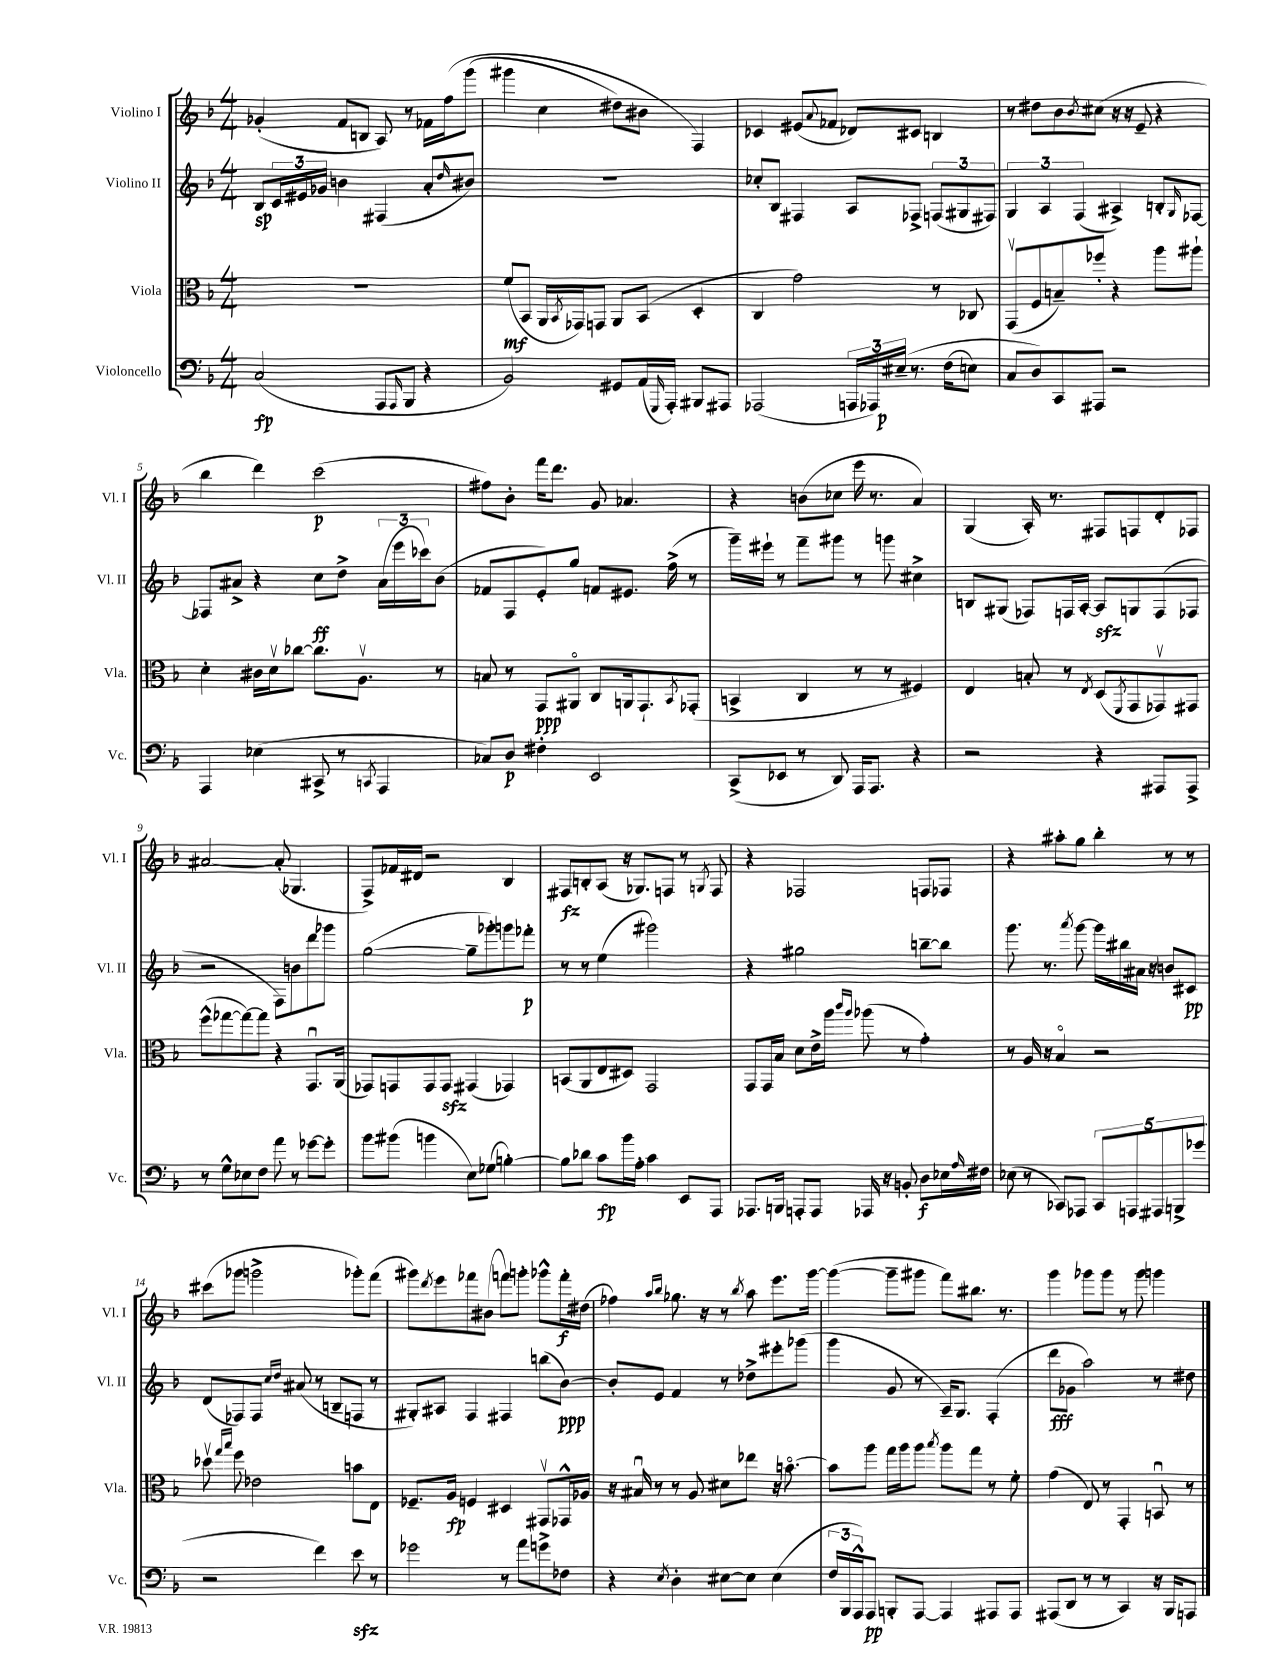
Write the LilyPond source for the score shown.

<<
\new StaffGroup <<
\new Staff = "s0" \with { instrumentName = "Violino I" shortInstrumentName = "Vl. I" } {
    \clef treble \key f \major \numericTimeSignature \time 4/4
    ges'4-.( f'8 b8 a8) r8 fes'16 f''16\( g'''8( |
    gis'''4 c''4 dis''8) bis'8 f4\) |
    ces'4 eis'8( \appoggiatura { a'8 } fes'8 des'8) cis'8 b4 |
    r8 dis''8 bes'8 \acciaccatura { bes'8 } cis''8( r16 r16 e'8-- r4 |
    bes''4 d'''4) c'''2\p( |
    fis''8) bes'8-. f'''16 d'''8. g'8 aes'4. |
    r4 b'8( ces''8 e'''16 r8. a'4) |
    g4( a16-.) r8. fis8 f8 d'8-. fes8 |
    ais'2~ ais'8-.( ges4. |
    f8->) fes'16 dis'16 r2 bes4 |
    fis8\fz b8-. a8( r16 ges8.) f8 r8 \acciaccatura { g8 } f8 |
    r4 fes2 f8 fes8 |
    r4 ais''8-. g''8 bes''4-. r8 r8 |
    cis'''8( ges'''8 g'''2-> ges'''8-.) f'''8( |
    gis'''8) \acciaccatura { d'''8 } e'''8 fes'''8 bis'8( f'''8) g'''8-. ges'''8-^ f'''16-.\f dis''16( |
    fes''4) \grace { a''16 bes''16 } ges''8. r16 r8 \acciaccatura { bes''8 } a''8 e'''8. g'''16~ |
    g'''4~( g'''8-- gis'''8 f'''8) bis''8. r8. |
    g'''4 ges'''8 ges'''8 r8 ges'''8 g'''4 \bar "|." |
}
\new Staff = "s1" \with { instrumentName = "Violino II" shortInstrumentName = "Vl. II" } {
    \clef treble \key f \major \numericTimeSignature \time 4/4
    bes8\sp \tuplet 3/2 { c'16 eis'16 ges'16 } b'4 fis4( a'8-. \grace { d''16 } bis'8) |
    R1 |
    ces''8-. bes8 fis4 a8 fes8-> \tuplet 3/2 { f8( gis8 fis8) } |
    \tuplet 3/2 { g4 a4 f4( } ais4->) b8-. \grace { g16 } fes8~ |
    fes8 ais'8-> r4 c''8\ff d''8-> \tuplet 3/2 { ais'16( e'''16 ces'''16) } bes'8( |
    fes'8 f8 e'8-.) g''8 f'8 eis'8. f''16->( r8 |
    g'''16--) eis'''16-! r8 f'''8-- gis'''8 r8 g'''8 cis''4-> |
    b8 gis8( fes8) f16 a16~-. a8\sfz g8 f8( fes8 |
    r2 f8) b'8 d'''8 ges'''8 |
    g''2~( g''8-- ges'''8-.) g'''8 fes'''8-.\p |
    r8 r8 e''4( gis'''2) |
    r4 gis''2 b''8~-- b''8 |
    g'''8. r8. \acciaccatura { a'''8 } g'''8~ g'''16 bis''16 ais'16 r16 b'8 cis'8\pp |
    d'8( fes8) fes8 \grace { c''16 d''16 } ais'8( r8 b8-- f8 r8 |
    gis8-.) ais8 f4 fis4 b''8( bes'8~\ppp) |
    bes'8-. e'8 f'4 r8 des''8-> eis'''8-. ges'''8( |
    g'''4 g'8 r8 a16--) g8. f4-.( |
    d'''8\fff ges'8 a''2) r8 dis''8 \bar "|." |
}
\new Staff = "s2" \with { instrumentName = "Viola" shortInstrumentName = "Vla." } {
    \clef alto \key f \major \numericTimeSignature \time 4/4
    R1 |
    f'8\mf( bes,8 a,16 \acciaccatura { bes,8 } ges,16) g,8 a,8 bes,8( d4-. |
    c4 g'2) r8 ces8 |
    g,8\upbow( f8 b8--) fes''8-. r4 a''8 ais''8-! |
    d'4-. cis'16 d'16\upbow ces''8~ ces''8. a8.\upbow r8 |
    b8 r8 g,8\ppp ais,8\flageolet c8 a,16 g,8.-! \acciaccatura { bes,8 } ges,8-.( |
    b,4-> c4 r8 r8 fis4) |
    e4 b8-. r8 \acciaccatura { e8 } d8( \acciaccatura { f,8 } g,8 ges,8\upbow) gis,8 |
    f''8-^( ges''8~ ges''8~) ges''8 r4 g,8.\downbow a,16( |
    ges,8) g,8 g,8 g,8\sfz gis,4( ges,4) |
    b,8( a,8 e8 dis8) g,2 |
    g,8 g,16 bes16 d'8 e'16-> a''16 \grace { c'''16 a''16 } aes''8( r8 g'4-.) |
    r8 a16 r16 bes4\flageolet r2 |
    des''8\upbow \grace { g''16 bes''16 } f''8 ees'2 b'8 e8 |
    fes8.-- a16\fp f4 dis4 gis,8\upbow ges,16-^ aes16 |
    r16 bis16\downbow r8 r8 a8 dis'8 ees''8 r16 b'8.~\flageolet |
    b'8 a''8 g''16 a''16 a''8 \acciaccatura { bes''8 } a''8 g''8 r8 f'8-. |
    g'4( e8) r8 g,4-. b,8\downbow r8 \bar "|." |
}
\new Staff = "s3" \with { instrumentName = "Violoncello" shortInstrumentName = "Vc." } {
    \clef bass \key f \major \numericTimeSignature \time 4/4
    c2\fp( a,,8 \grace { a,,16 } bes,,8 r4 |
    bes,2) gis,8 a,16( \grace { g,,16 } a,,16-.) bis,,8 ais,,8 |
    aes,,2( \tuplet 3/2 { a,,16 aes,,16) eis16--\p\( } r8. f16( e8) |
    c8 d8\) c,8 ais,,8 r2 |
    a,,4 ees4( cis,8-> r8 \acciaccatura { c,8 } a,,4 |
    ces8) d8\p fis4-. e,2 |
    c,8->( ees,8 r8 d,8) a,,16 a,,8. r4 |
    r2 r4 ais,,8 ais,,8-> |
    r8 g8-^ ees8 f8 a'8 r8 ges'8~ ges'8-. |
    bes'8 bis'8( b'4 e8) ges8( b4~-.) |
    b8 des'8 c'8\fp bes'16 a16-. c'4 e,8 a,,8 |
    aes,,8. b,,16 a,,8-. a,,8 aes,,16 r16 b,8-. d8\f ees16 \grace { a16 } fis16 |
    ees8( r8 ces,8) aes,,8 \tuplet 5/4 { ces,8 a,,8 ais,,8 b,,8-> ges'8( } |
    r2 f'4) e'8\sfz r8 |
    ges'2 r8 a'8 g'8-> fes8 |
    r4 \acciaccatura { e8 } d4-. eis8~ eis8 eis4( |
    \tuplet 3/2 { f16 bes,,16 a,,16-^) } a,,8\pp b,,8-. a,,8~ a,,4 ais,,8 ais,,8 |
    ais,,8( d,8 r8 r8 c,4) r16 bes,,16 a,,8 \bar "|." |
}
>>
>>
